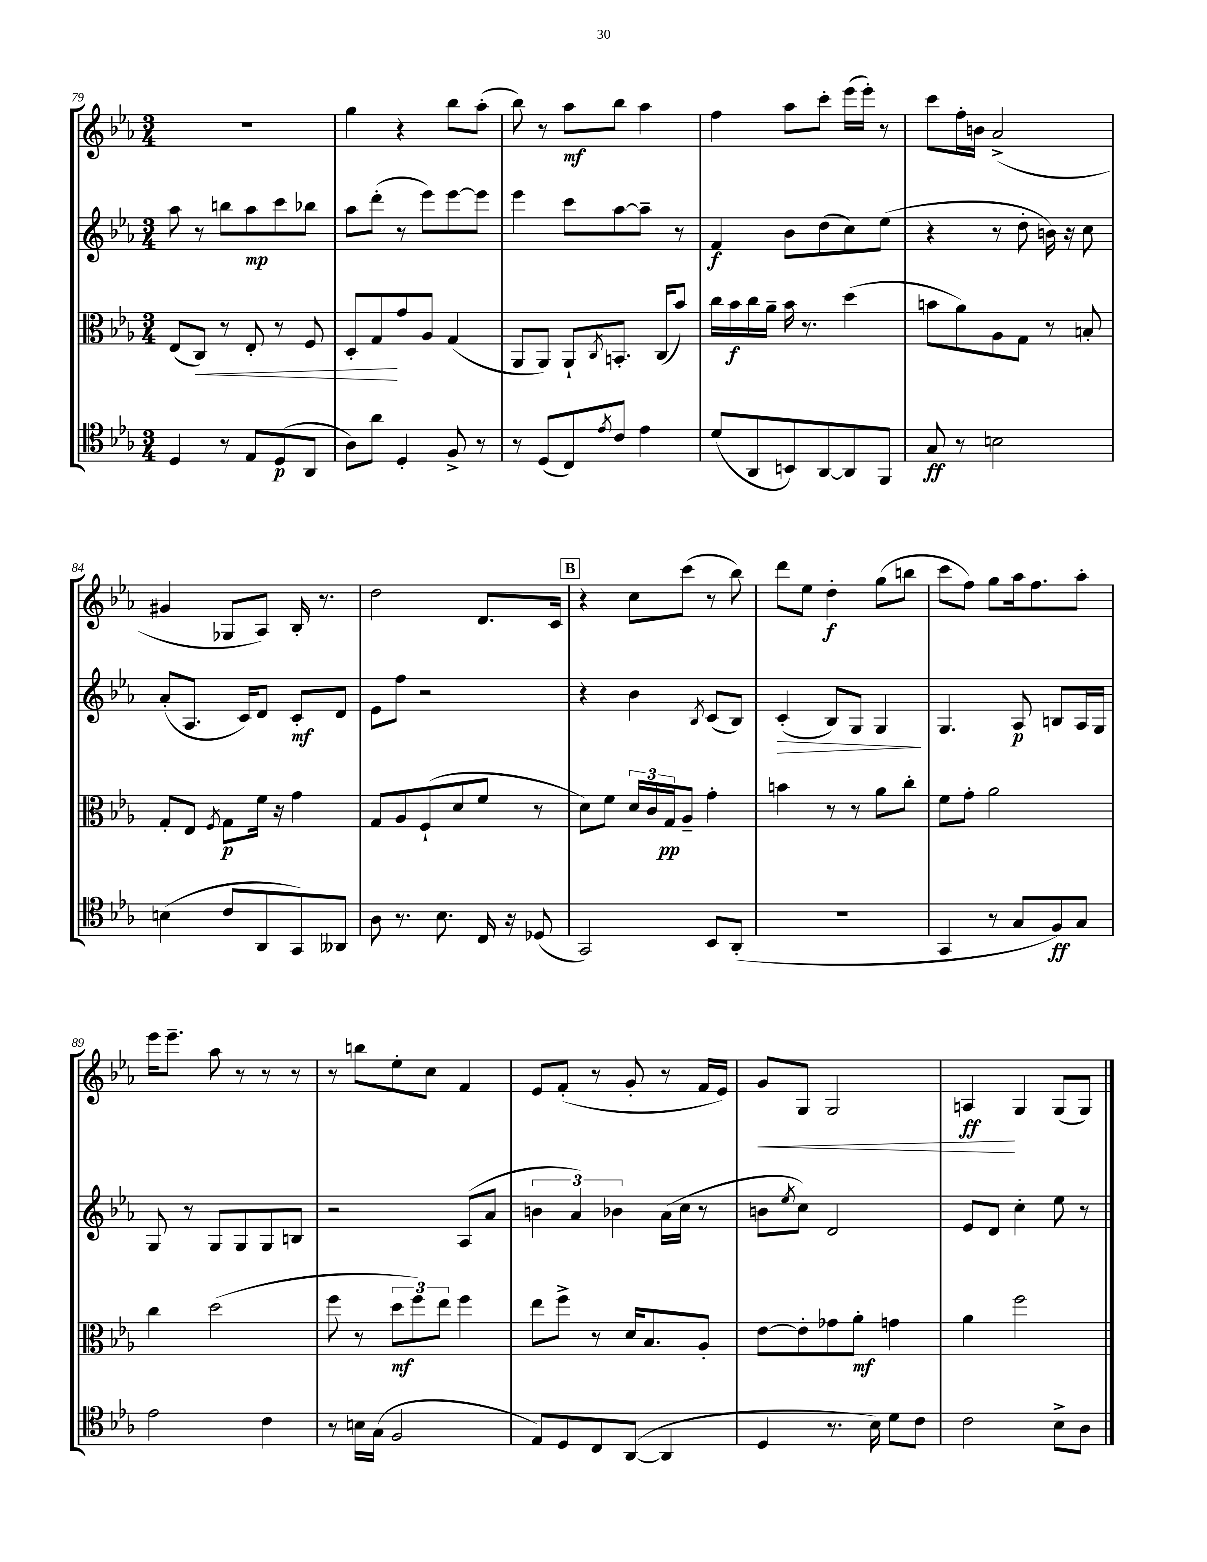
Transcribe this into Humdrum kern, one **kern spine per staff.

**kern	**kern	**kern	**kern
*staff4	*staff3	*staff2	*staff1
*clefC4	*clefC3	*clefG2	*clefG2
*k[b-e-a-]	*k[b-e-a-]	*k[b-e-a-]	*k[b-e-a-]
*M3/4	*M3/4	*M3/4	*M3/4
4D	(8E-	8aa-	2.r
.	8C)	8r	.
8r	8r	8bb	.
8E-	8E-'	8aa-	.
(8D	8r	8ccc	.
8AA-	8F	8bb-	.
=	=	=	=
8A-)	8D'	8aa-	4gg
8a-	8G	(8ddd'	.
4D'	8g	8r	4r
.	8A-	8eee-)	.
8F^	(4G	[8eee-	8bb-
8r	.	8eee-]	(8aa-'
=	=	=	=
8r	8AA-	4eee-	8bb-)
(8D	8AA-)	.	8r
8C)	8AA-`	8ccc	8aa-
8qe-	8qC	.	.
8c	8.BB'	[8aa-	8bb-
4e-	.	8aa-~]	4aa-
.	(16C	.	.
.	8b-)	8r	.
=	=	=	=
(8d	16cc	4f	4ff
.	16b-	.	.
8AA-	16cc	.	.
.	16a-~	.	.
8BB)	16b-	8b-	8aa-
.	8.r	.	.
[8AA-	.	(8dd	8ccc'
8AA-]	(4dd	8cc)	(16eee-
.	.	.	16eee-')
8FF	.	(8ee-	8r
=	=	=	=
8G	8b	4r	8ccc
8r	8a-)	.	16ff'
.	.	.	16b
2B	8A-	8r	(2a-^
.	8G	8dd'	.
.	8r	16b)	.
.	.	16r	.
.	8B'	8cc	.
=	=	=	=
(4B	8G'	(8a-'	4g#
.	8E-	8.A-	.
.	8qF	.	.
8c	8G	.	8G-
.	.	16c)	.
8AA-	16f	8d	8A-)
.	16r	.	.
8GG)	4g	8c'	16B-'
.	.	.	8.r
8AA--	.	8d	.
=	=	=	=
8A-	8G	8e-	2dd
8.r	8A-	8ff	.
.	(8F`	2r	.
8.B-	.	.	.
.	8d	.	.
16C	8f	.	8.d
16r	.	.	.
(8D-	8r	.	.
.	.	.	16c
=	=	=	=
2GG)	8d)	4r	4r
.	8f	.	.
.	24d	4b-	8cc
.	24c	.	.
.	24G	.	.
.	8A-~	.	(8ccc
.	.	8qB-	.
8BB-	4g'	(8c	8r
(8AA-'	.	8B-)	8bb-)
=	=	=	=
2.r	4b	(4c'	8ddd
.	.	.	8ee-
.	8r	8B-)	4dd'
.	8r	8G	.
.	8a-	4G	(8gg
.	8cc'	.	8bb
=	=	=	=
4GG	8f	4.G	8ccc
.	8g'	.	8ff)
8r	2a-	.	8gg
8G	.	8A-	16aa-
.	.	.	8.ff
8F)	.	8B	.
8G	.	16A-	8aa-'
.	.	16G	.
=	=	=	=
2e-	4cc	8G	16eee-
.	.	.	8.eee-~
.	.	8r	.
.	(2dd	8G	8aa-
.	.	8G	8r
4c	.	8G	8r
.	.	8B	8r
=	=	=	=
8r	8ff	2r	8r
16B	8r	.	8bb
(16G	.	.	.
2F	12dd	.	8ee-'
.	12ff)	.	.
.	.	.	8cc
.	12ee-	.	.
.	4ff	(8A-	4f
.	.	8a-	.
=	=	=	=
8E-)	8ee-	6b	8e-
8D	8ff^	.	(8f'
.	.	6a-)	.
8C	8r	.	8r
.	.	6b-	.
([8AA-	16d	.	8g'
.	8.B-	.	.
4AA-]	.	(16a-	8r
.	.	16cc	.
.	8A-'	8r	16f
.	.	.	16e-)
=	=	=	=
4D	[8e-	8b	8g
.	.	8qee-	.
.	8e-']	8cc)	8G
8.r	8g-	2d	2G
.	8a-'	.	.
16B-)	.	.	.
8d	4g	.	.
8c	.	.	.
=	=	=	=
2c	4a-	8e-	4A
.	.	8d	.
.	2ff	4cc'	4G
8B-^	.	8ee-	(8G
8A-	.	8r	8G)
==	==	==	==
*-	*-	*-	*-
